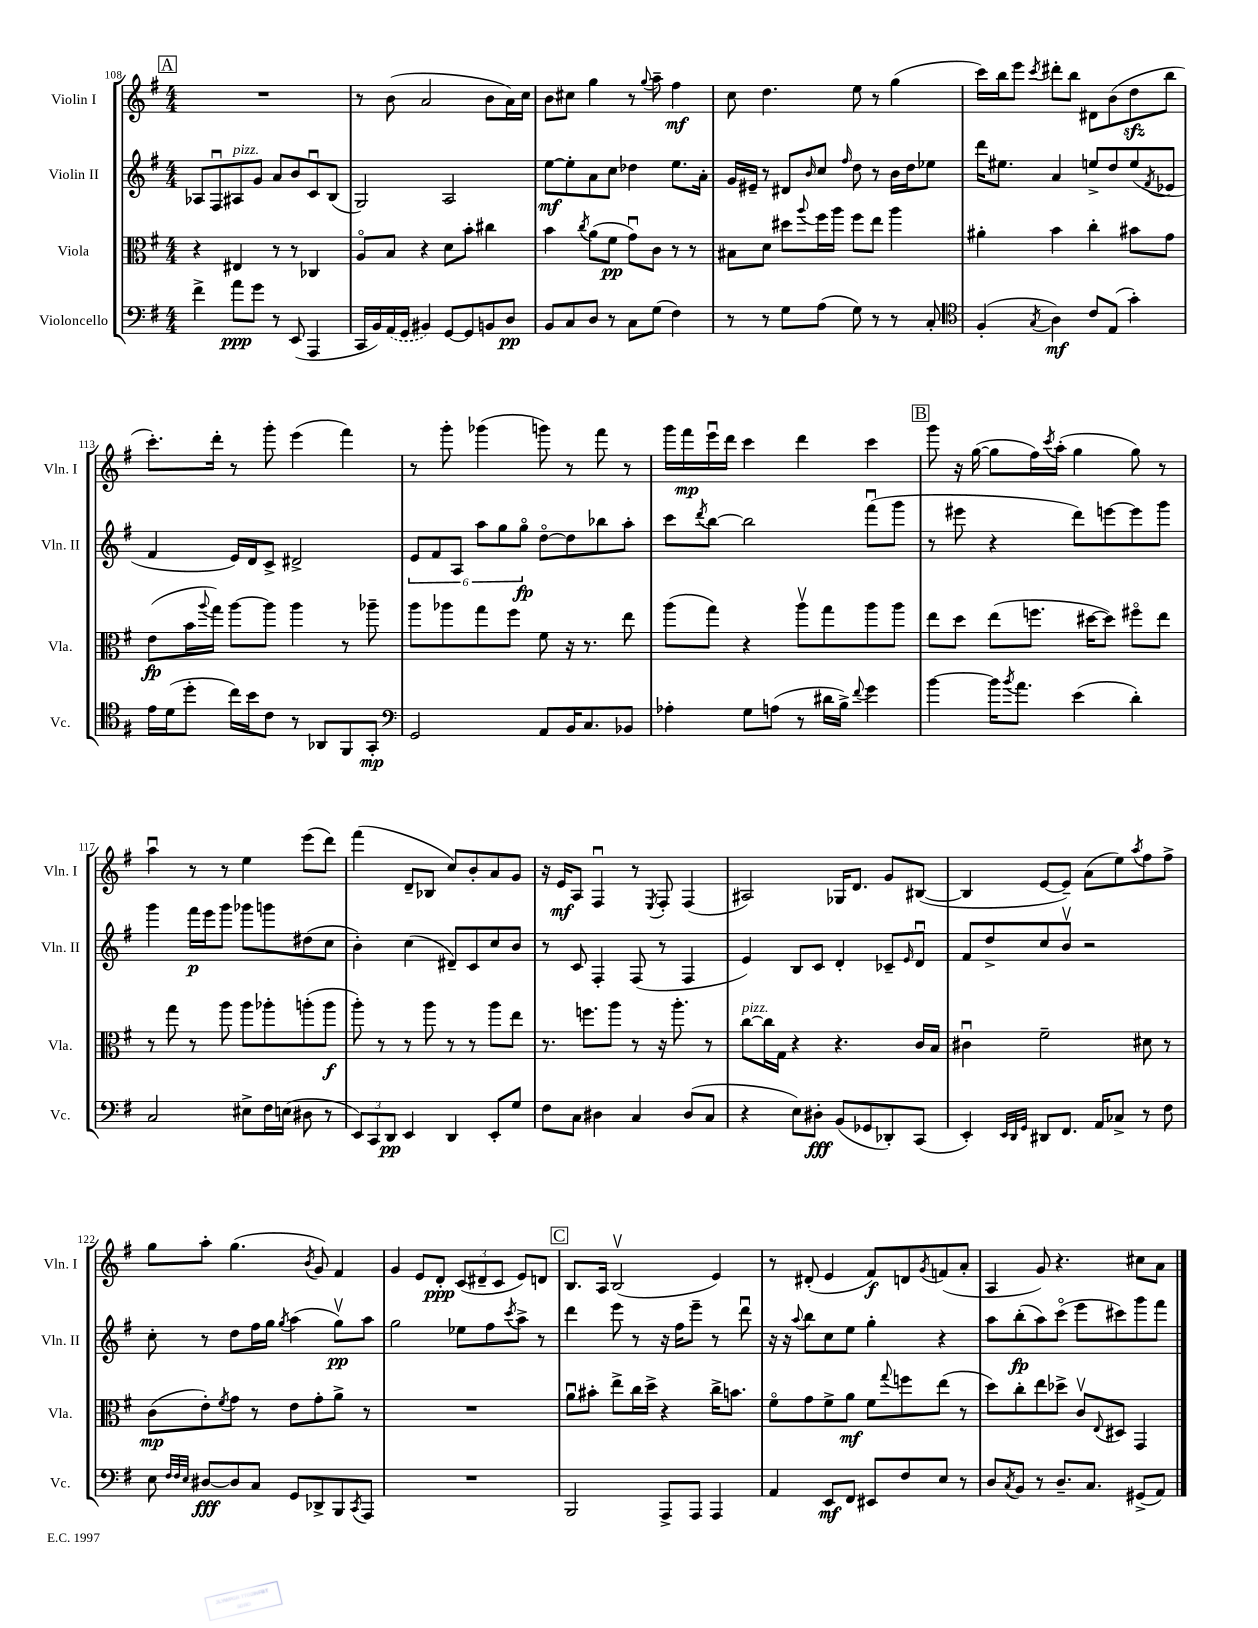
<<
\new StaffGroup <<
\new Staff = "s0" \with { instrumentName = "Violin I" shortInstrumentName = "Vln. I" } {
    \clef treble \key g \major \numericTimeSignature \time 4/4
    \mark \markup { \box "A" } R1 |
    r8 b'8( a'2 b'8 a'16) c''16 |
    b'8 cis''8 g''4 r8 \appoggiatura { g''8 } a''8-- fis''4\mf |
    c''8 d''4. e''8 r8 g''4( |
    c'''16) b''16 e'''8 \acciaccatura { c'''8 } dis'''8-. b''8 dis'8 b'8( d''8\sfz b''8 |
    c'''8.-.) d'''16-. r8 g'''8-. e'''4( fis'''4) |
    r8 g'''8-. ges'''4( g'''8) r8 fis'''8 r8 |
    g'''16 fis'''16\mp e'''16\downbow d'''16 c'''4 d'''4 c'''4 |
    \mark \markup { \box "B" } g'''8 r16 g''16~( g''8 fis''16) \acciaccatura { c'''8 } a''16-.( g''4 g''8) r8 |
    a''4\downbow r8 r8 e''4 e'''8( d'''8) |
    fis'''4( d'8-- bes8 c''8) b'8-. a'8 g'8 |
    r16 e'16\mf a8 fis4\downbow r8 \acciaccatura { e8 } fis8-. fis4( |
    ais2) ges16 d'8. g'8 bis8~( |
    bis4 e'8~ e'8--) a'8( e''8) \acciaccatura { a''8 } fis''8 fis''8-> |
    g''8 a''8-. g''4.( \acciaccatura { b'8 } g'8) fis'4 |
    g'4 e'8 d'8-.\ppp \tuplet 3/2 { c'8( dis'8-- c'8 } e'8) d'8 |
    \mark \markup { \box "C" } b8. a16 b2\upbow( e'4) |
    r8 dis'8-.( e'4 fis'8\f) d'8 \acciaccatura { g'8 } f'8( a'8-. |
    a4 g'8) r4. cis''8 a'8 \bar "|." |
}
\new Staff = "s1" \with { instrumentName = "Violin II" shortInstrumentName = "Vln. II" } {
    \clef treble \key g \major \numericTimeSignature \time 4/4
    \mark \markup { \box "A" } aes8 fis8\downbow ais8^\markup { \italic "pizz." } g'8 a'8 b'8 c'8\downbow b8( |
    g2) a2 |
    e''8~\mf e''8-. a'8 c''8 des''4 e''8. a'16-. |
    g'16 eis'16-- r8 dis'8 \grace { b'16 } c''8 \grace { fis''16 } d''8 r8 b'16 d''16 ees''8 |
    d'''16 eis''8. a'4 e''8-> d''8 e''8( \acciaccatura { fis'8 } ees'8 |
    fis'4 e'16) d'16 c'8-> dis'2-> |
    \tuplet 6/4 { e'8 fis'8 a8 a''8 g''8 g''8\flageolet\fp } d''8~\flageolet d''8 bes''8 a''8-. |
    c'''8 \acciaccatura { d'''8 } b''8~ b''2 fis'''8\downbow( g'''8 |
    \mark \markup { \box "B" } r8 eis'''8 r4 d'''8) e'''8~ e'''8 g'''8 |
    g'''4 fis'''16\p e'''16 g'''8 ges'''8 g'''8 dis''8( c''8 |
    b'4-.) c''4( dis'8--) c'8 c''8 b'8 |
    r8 c'8 fis4-. fis8( r8 fis4 |
    e'4) b8 c'8 d'4-. ces'8-- \grace { e'16 } d'8\downbow |
    fis'8 d''8-> c''8 b'8\upbow r2 |
    c''8-. r8 d''8 fis''16 g''16 \acciaccatura { g''8 } a''4( g''8\upbow\pp) a''8 |
    g''2 ees''8 fis''8 \acciaccatura { c'''8 } a''8-> r8 |
    \mark \markup { \box "C" } d'''4 e'''8 r8 r16 fis''16 e'''8-- r8 d'''8\downbow |
    r16 r16 \appoggiatura { a''8 } b''8 c''8 e''8 g''4-. r4 |
    a''8 b''8-.\fp( a''8) c'''8\flageolet( e'''8 cis'''8) g'''8 fis'''8 \bar "|." |
}
\new Staff = "s2" \with { instrumentName = "Viola" shortInstrumentName = "Vla." } {
    \clef alto \key g \major \numericTimeSignature \time 4/4
    \mark \markup { \box "A" } r4 eis4 r8 r8 ces4 |
    a8\flageolet b8 r4 d'8 b'8-. cis''4 |
    b'4 \acciaccatura { c''8 } a'8( fis'8\pp g'8\downbow) c'8 r8 r8 |
    bis8 d'8 dis''8 \appoggiatura { a''8 } fis''16 a''16 fis''8 e''8 a''4 |
    ais'4-. b'4 c''4-. bis'8 g'8 |
    e'8\fp( b'16 \appoggiatura { a''8 } g''16) a''8~ a''8 a''4 r8 aes''8-- |
    a''8 aes''8 g''8 fis''8 fis'8 r16 r8. e''8 |
    a''8( g''8) r4 a''8\upbow g''8 a''8 a''8 |
    \mark \markup { \box "B" } e''8 d''8 e''8( f''8. dis''16~ dis''8) fis''8\flageolet e''8 |
    r8 g''8 r8 a''8 a''8 aes''8-. a''8-.( a''8\f |
    a''8-.) r8 r8 a''8 r8 r8 a''8 e''8 |
    r8. f''8. a''8 r8 r16 a''8.-. r8 |
    c''8~^\markup { \italic "pizz." } c''16 g16 r4 r4. c'16 b16 |
    cis'4\downbow fis'2-- dis'8 r8 |
    c'8\mp( e'8-.) \acciaccatura { fis'8 } g'8 r8 e'8 g'8-. a'8-> r8 |
    R1 |
    \mark \markup { \box "C" } a'8\downbow bis'8-. e''8-> c''16 d''16-> r4 c''16-> b'8. |
    fis'8\flageolet g'8 fis'8-> a'8\mf fis'8 \appoggiatura { g''8 } f''8 e''8( r8 |
    d''8) c''8-. e''8 des''8-> c'8\upbow \appoggiatura { e8 } dis8 g,4 \bar "|." |
}
\new Staff = "s3" \with { instrumentName = "Violoncello" shortInstrumentName = "Vc." } {
    \clef bass \key g \major \numericTimeSignature \time 4/4
    \mark \markup { \box "A" } fis'4-> a'8\ppp g'8 r8 e,8( a,,4 |
    c,16 b,16) \once \slurDashed a,16( g,16 bis,4) g,8~ g,8 b,8 d8\pp |
    b,8 c8 d8 r8 c8 g8( fis4) |
    r8 r8 g8 a8( g8) r8 r8 c8-. |
    \clef tenor fis4-.( \acciaccatura { g8 } a4\mf) c'8 e8( g'4-.) |
    e'16 d'16( d''8-. c''16) b'16 c'8 r8 aes,8 fis,8 g,8-.\mp |
    \clef bass g,2 a,8 b,16 c8. bes,8 |
    aes4-. g8 a8( r8 dis'16 b16->) \appoggiatura { fis'8 } g'4 |
    \mark \markup { \box "B" } b'4~ b'16 \acciaccatura { b'8 } a'8. e'4( d'4-.) |
    c2 eis8-> fis16 e16( dis8 r8 |
    \tuplet 3/2 { e,8) c,8 d,8\pp } e,4 d,4 e,8-. g8 |
    fis8 c8 dis4 c4 dis8( c8 |
    r4 e8) dis8-.\fff b,8( ges,8 des,8-.) c,8( |
    e,4-.) \grace { e,32 d,32 g,32 } dis,8 fis,8. a,16 ces8-> r8 fis8 |
    e8 \grace { fis32 fis32 e32 } dis8~\fff dis8 c8 g,8 des,8-> b,,8 \acciaccatura { c,8 } a,,8 |
    R1 |
    \mark \markup { \box "C" } b,,2 a,,8-> a,,8 a,,4 |
    a,4 e,8\mf fis,8 eis,8 fis8 e8 r8 |
    d8 \acciaccatura { c8 } b,8 r8 d8.-- c8. gis,8->( a,8) \bar "|." |
}
>>
>>
\layout { \context { \Score currentBarNumber = #108 } }
